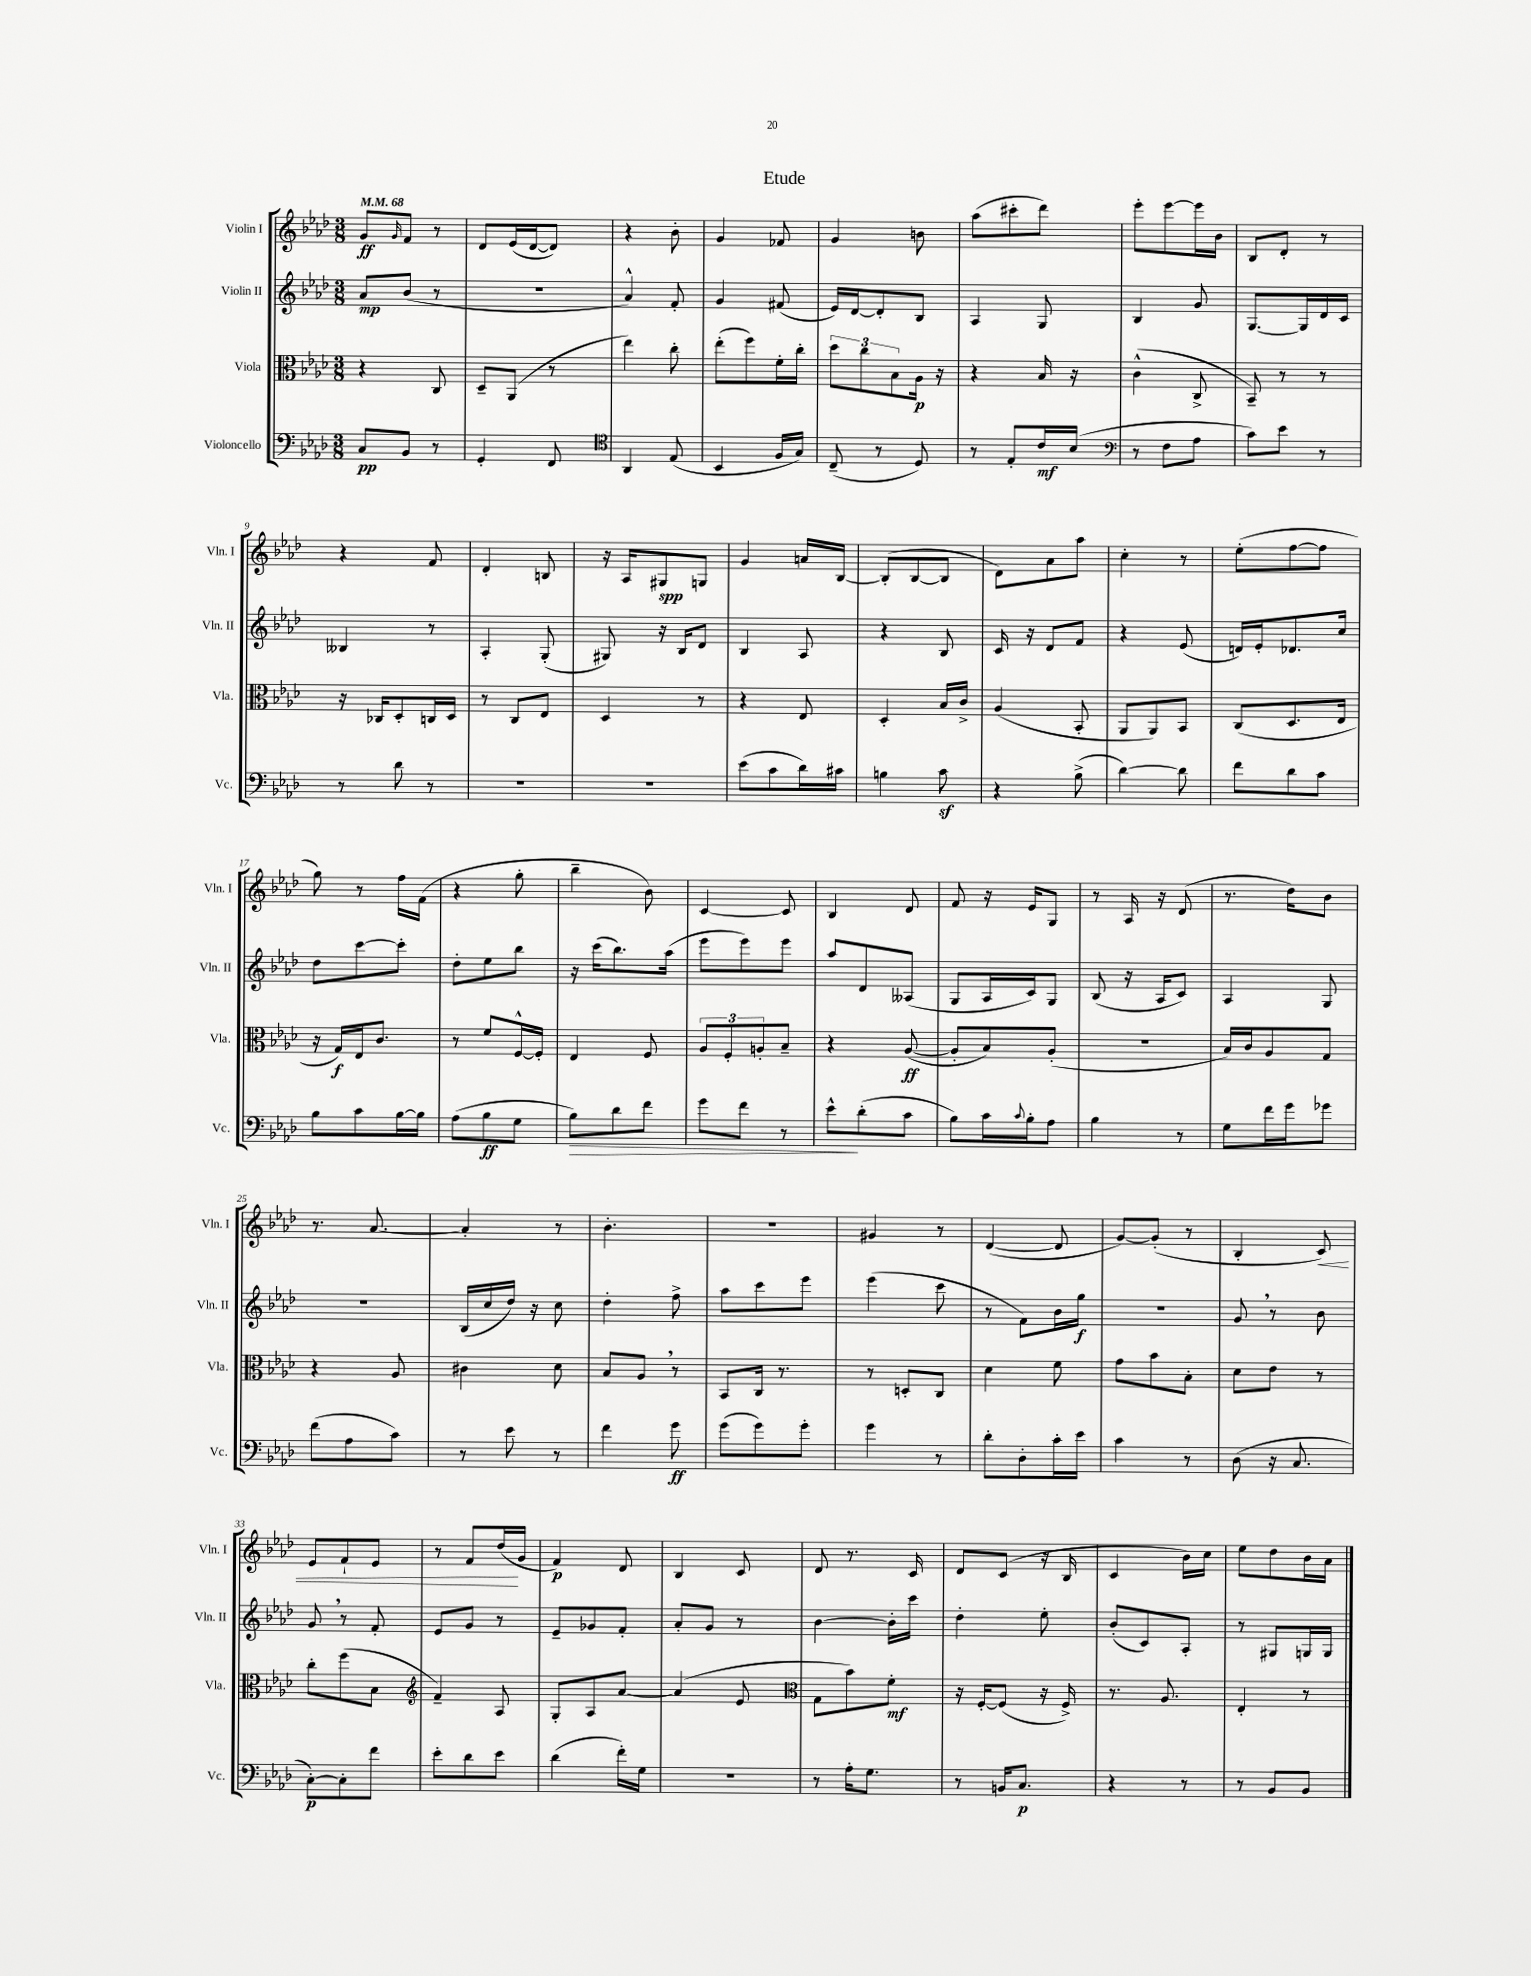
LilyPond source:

\header { title = "Etude" }
<<
\new StaffGroup <<
\new Staff = "s0" \with { instrumentName = "Violin I" shortInstrumentName = "Vln. I" } {
    \clef treble \key aes \major \numericTimeSignature \time 3/8 \tempo 4 = 68
    g'8\ff \grace { g'16 } f'8 r8 |
    des'8 ees'16( des'16~ des'8) |
    r4 bes'8-. |
    g'4 fes'8 |
    g'4 b'8 |
    aes''8( cis'''8-. des'''8) |
    ees'''8-. ees'''8~ ees'''16 bes'16 |
    bes8 des'8-. r8 |
    r4 f'8 |
    des'4-. b8 |
    r16 aes16 gis8\spp g8 |
    g'4 a'16 bes16~ |
    bes8-.( bes8~ bes8 |
    des'8) aes'8 aes''8 |
    c''4-. r8 |
    ees''8-.( f''8~ f''8 |
    g''8) r8 f''16 f'16( |
    r4 g''8-. |
    bes''4-- bes'8) |
    c'4~ c'8 |
    bes4 des'8 |
    f'8 r16 ees'16 g8 |
    r8 aes16 r16 des'8( |
    r8. des''16) bes'8 |
    r8. aes'8.~ |
    aes'4-. r8 |
    bes'4.-. |
    R4. |
    gis'4 r8 |
    des'4~( des'8 |
    g'8~) g'8-.( r8 |
    bes4-. c'8\<) |
    ees'8 f'8-! ees'8 |
    r8 f'8 des''16\!( g'16 |
    f'4\p) des'8 |
    bes4 c'8 |
    des'8 r8. c'16 |
    des'8 c'8( r16 bes16 |
    c'4 bes'16) c''16 |
    ees''8 des''8 bes'16 aes'16 \bar "|." |
}
\new Staff = "s1" \with { instrumentName = "Violin II" shortInstrumentName = "Vln. II" } {
    \clef treble \key aes \major \numericTimeSignature \time 3/8
    aes'8\mp bes'8( r8 |
    R4. |
    aes'4-^) f'8-. |
    g'4 fis'8( |
    ees'16) des'16~ des'8-. bes8 |
    aes4 g8 |
    bes4 g'8 |
    g8.~ g16 des'16 c'16 |
    beses4 r8 |
    aes4-. g8-.( |
    gis8) r16 bes16 des'8 |
    bes4 aes8 |
    r4 bes8 |
    c'16 r16 des'8 f'8 |
    r4 ees'8( |
    d'16) ees'16-. des'8. c''16 |
    des''8 c'''8~ c'''8-. |
    des''8-. ees''8 bes''8 |
    r16 c'''16( bes''8.) aes''16( |
    ees'''8 ees'''8) ees'''8 |
    aes''8 des'8 aeses8( |
    g8 aes16 c'16) g8 |
    bes8( r16 aes16 c'8) |
    aes4 g8 |
    R4. |
    bes16( c''16 des''16) r16 c''8 |
    des''4-. f''8-> |
    aes''8 c'''8 ees'''8 |
    ees'''4( c'''8 |
    r8 f'8) bes'16 g''16\f |
    R4. |
    g'8 \breathe r8 bes'8 |
    g'8 \breathe r8 f'8-. |
    ees'8 g'8 r8 |
    ees'8-- ges'8 f'8-. |
    aes'8-. g'8 r8 |
    bes'4~ bes'16-. c'''16 |
    des''4-. ees''8-. |
    bes'8-.( c'8) aes8-. |
    r8 gis8 g16 g16 \bar "|." |
}
\new Staff = "s2" \with { instrumentName = "Viola" shortInstrumentName = "Vla." } {
    \clef alto \key aes \major \numericTimeSignature \time 3/8
    r4 c8 |
    des8-- aes,8( r8 |
    ees''4) c''8-. |
    ees''8-.( f''8) f'16-. c''16-. |
    \tuplet 3/2 { des''8 c''8 bes8 } aes16\p r16 |
    r4 bes16 r16 |
    c'4-^( c8-> |
    bes,8--) r8 r8 |
    r16 ces16 des8-. c16 des16 |
    r8 c8 ees8 |
    des4 r8 |
    r4 ees8 |
    des4-. bes16 c'16-> |
    aes4( bes,8-. |
    aes,8 aes,8) bes,8 |
    c8( des8. ees16 |
    r16 g16\f) ees16 c'8. |
    r8 f'8 f16~-^ f16-. |
    ees4 f8 |
    \tuplet 3/2 { aes8 f8-. a8-. } bes8-- |
    r4 aes8~\ff( |
    aes8-. bes8) aes8-.( |
    R4. |
    bes16) c'16 aes8 g8 |
    r4 aes8 |
    cis'4 des'8 |
    bes8 aes8 \breathe r8 |
    bes,8 c16 r8. |
    r8 d8-. c8 |
    des'4 f'8 |
    g'8 bes'8 bes8-. |
    des'8 ees'8 r8 |
    c''8-. f''8( bes8 |
    \clef treble f'4--) aes8 |
    g8-. aes8 aes'8~ |
    aes'4( ees'8 |
    \clef alto g8 bes'8) f'8-.\mf |
    r16 f16~-. f8( r16 f16->) |
    r8. aes8. |
    ees4-. r8 \bar "|." |
}
\new Staff = "s3" \with { instrumentName = "Violoncello" shortInstrumentName = "Vc." } {
    \clef bass \key aes \major \numericTimeSignature \time 3/8
    c8\pp bes,8 r8 |
    g,4-. f,8 |
    \clef tenor aes,4 ees8( |
    bes,4 f16 g16) |
    c8--( r8 des8) |
    r8 ees8-. c'16\mf bes16( |
    \clef bass r8 f8 aes8 |
    c'8) ees'8 r8 |
    r8 des'8 r8 |
    R4. |
    R4. |
    ees'8( c'8 des'16) cis'16 |
    b4 c'8\sf |
    r4 bes8->( |
    des'4~) des'8 |
    f'8 des'8 c'8 |
    bes8 c'8 bes16~ bes16 |
    aes8( bes8\ff g8 |
    bes8\>) des'8 f'8 |
    g'8 f'8 r8 |
    ees'8-^\! des'8-.( c'8 |
    bes8) c'16 \appoggiatura { c'8 } bes16-. aes8 |
    bes4 r8 |
    g8 f'16 g'16 ges'8 |
    f'8( aes8 c'8) |
    r8 ees'8 r8 |
    f'4 g'8\ff |
    g'8( g'8) g'8-. |
    g'4 r8 |
    des'8-. des8-. c'16-. ees'16 |
    c'4 r8 |
    des8( r16 c8. |
    c8~-.\p) c8-. f'8 |
    ees'8-. des'8 ees'8 |
    des'4( f'16-.) g16 |
    R4. |
    r8 aes16-. g8. |
    r8 b,16 c8.\p |
    r4 r8 |
    r8 bes,8 bes,8 \bar "|." |
}
>>
>>
